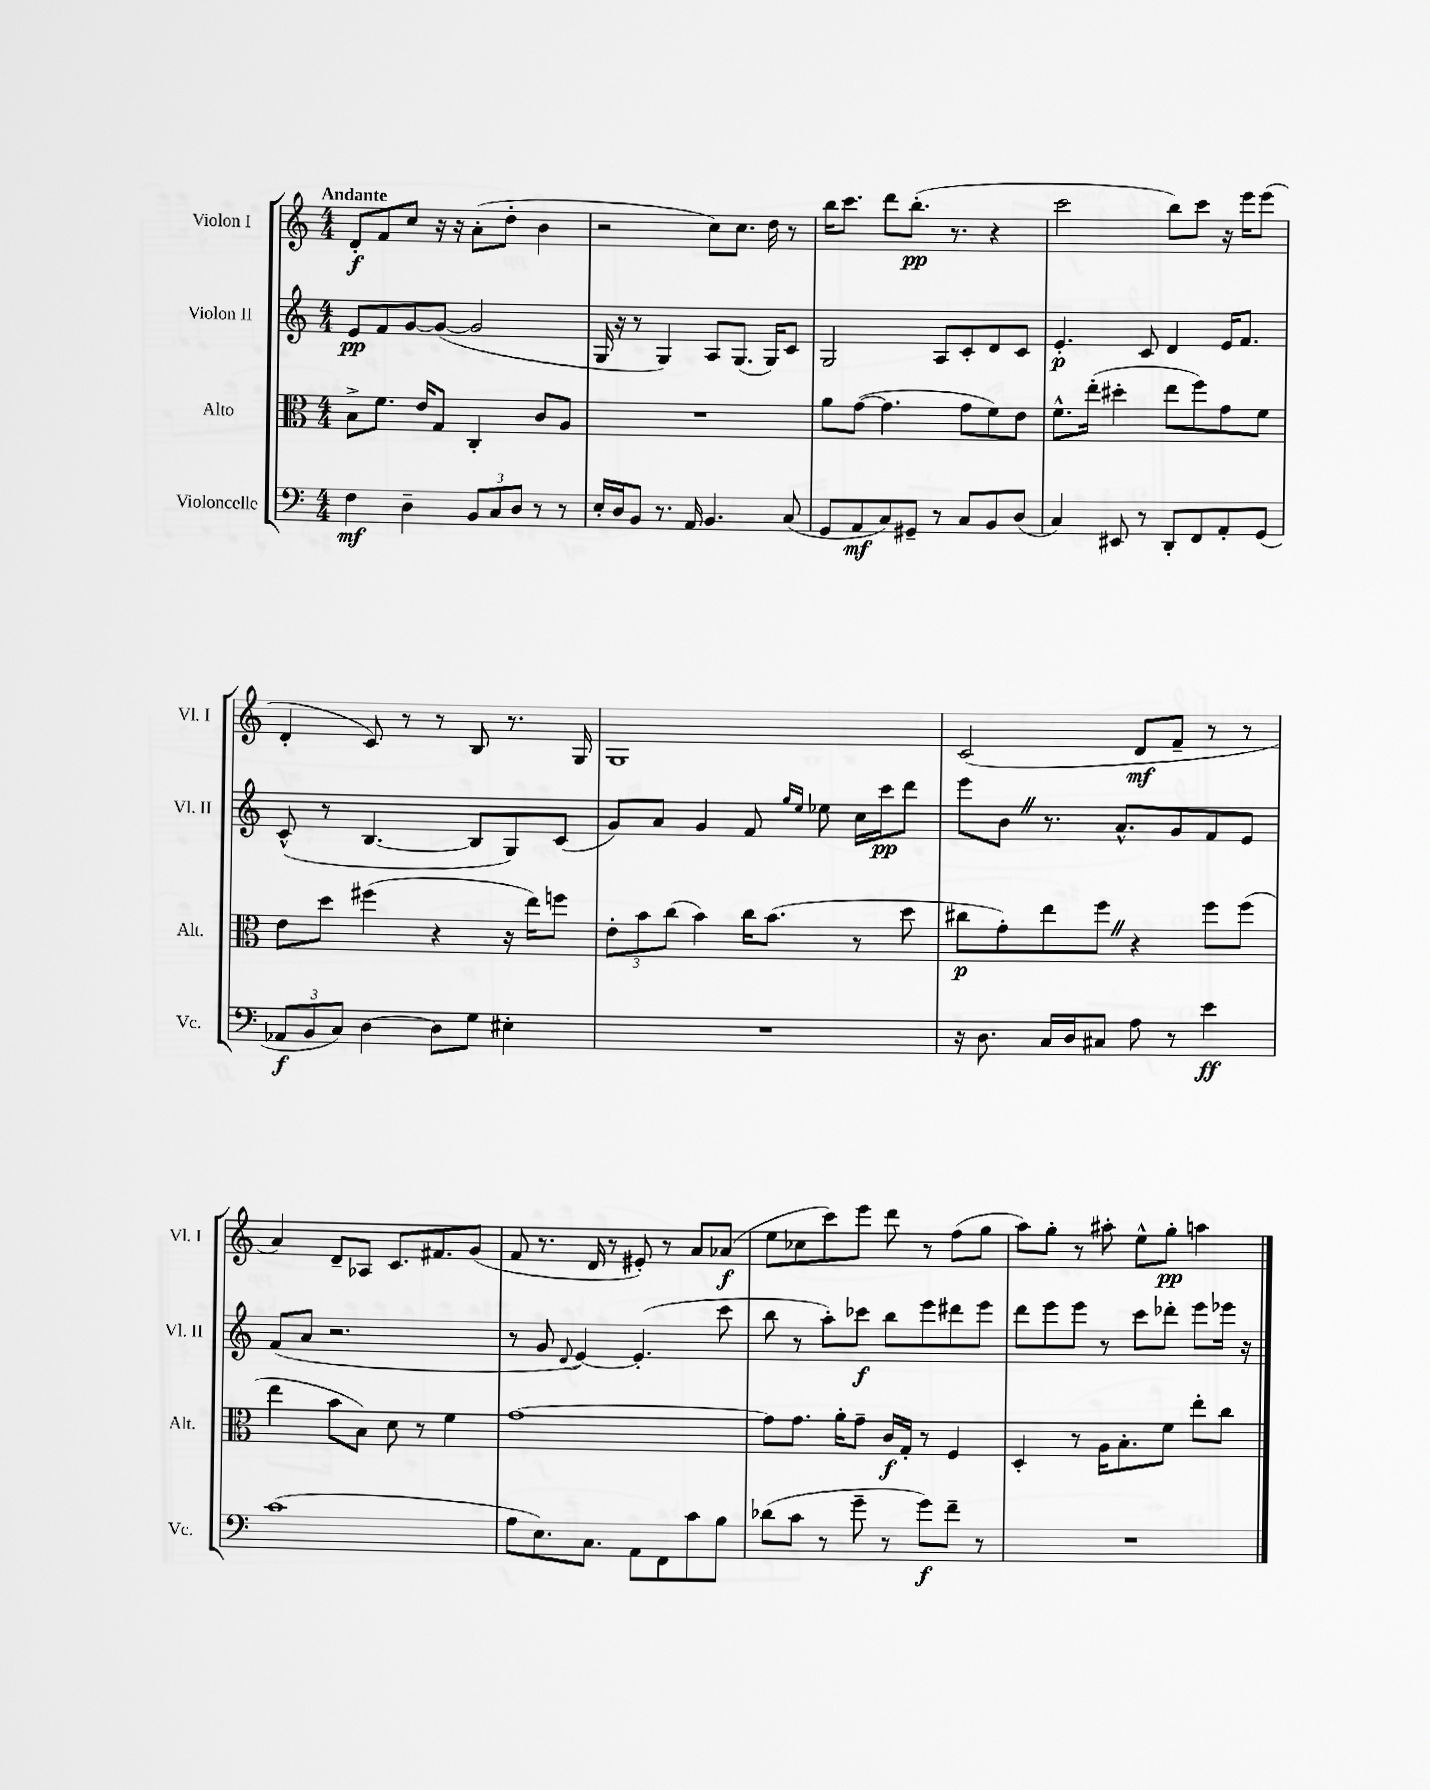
<<
\new StaffGroup <<
\new Staff = "s0" \with { instrumentName = "Violon I" shortInstrumentName = "Vl. I" } {
    \clef treble \key c \major \numericTimeSignature \time 4/4 \tempo "Andante"
    d'8-.\f f'8 c''8 r16 r16 a'8-.( d''8-. b'4 |
    r2 c''8) c''8. d''16 r8 |
    b''16 c'''8. d'''8 b''8.-.\pp( r8. r4 |
    c'''2 b''8) c'''8 r16 e'''16 e'''8( |
    d'4-. c'8) r8 r8 b8 r8. g16 |
    g1 |
    c'2( d'8\mf f'8-- r8 r8 |
    a'4) d'8-- aes8 c'8. fis'8. g'8( |
    f'8 r8. d'16 r8 eis'8-.) r8 a'8 aes'8\f( |
    e''8 ces''8 c'''8) e'''8 d'''8 r8 f''8( g''8 |
    a''8) g''8-. r8 ais''8-. e''8-^ g''8-.\pp a''4 \bar "|." |
}
\new Staff = "s1" \with { instrumentName = "Violon II" shortInstrumentName = "Vl. II" } {
    \clef treble \key c \major \numericTimeSignature \time 4/4
    e'8\pp f'8 g'8~ g'8~( g'2 |
    g16 r16 r8 g4) a8 g8.( g16) c'8 |
    g2 a8 c'8-. d'8 c'8 |
    e'4.-.\p c'8 d'4 e'16 f'8. |
    c'8-^( r8 b4.~ b8 g8) c'8( |
    g'8) a'8 g'4 f'8 \grace { g''16 e''16 } ees''8 c''16 c'''16\pp d'''8 |
    e'''8 b'8 \once \override BreathingSign.text = \markup { \musicglyph "scripts.caesura.straight" } \breathe r8. a'8.-^ g'8 f'8 e'8 |
    f'8( a'8 r2. |
    r8 g'8 \appoggiatura { d'8 } e'4~) e'4.-.( c'''8 |
    b''8 r8 a''8-.) ces'''8\f b''8 e'''8 dis'''8 e'''8 |
    d'''8 e'''8 e'''8 r8 c'''8 des'''8-. e'''8 ees'''16 r16 \bar "|." |
}
\new Staff = "s2" \with { instrumentName = "Alto" shortInstrumentName = "Alt." } {
    \clef alto \key c \major \numericTimeSignature \time 4/4
    b8-> f'8. e'16 g8 c4-. c'8 a8 |
    R1 |
    a'8 g'8~( g'4. g'8 f'8) e'8 |
    f'8.-^ e''16-.( dis''4-. e''8 f''8) g'8 f'8 |
    e'8 d''8 fis''4( r4 r16 e''16) f''8 |
    \tuplet 3/2 { e'8-. b'8 c''8( } b'4) c''16 b'8.( r8 d''8 |
    cis''8\p g'8-.) e''8 f''8 \once \override BreathingSign.text = \markup { \musicglyph "scripts.caesura.straight" } \breathe r4 f''8 f''8( |
    e''4 b'8 b8) d'8 r8 f'4 |
    g'1~ |
    g'8 g'8. a'16-. g'8-- c'16\f g16-. r8 f4 |
    d4-. r8 a16 b8.-. f'8 e''8-. c''8 \bar "|." |
}
\new Staff = "s3" \with { instrumentName = "Violoncelle" shortInstrumentName = "Vc." } {
    \clef bass \key c \major \numericTimeSignature \time 4/4
    f4\mf d4-- \tuplet 3/2 { b,8 c8 d8 } r8 r8 |
    e16-. d16 b,8 r8. a,16 b,4. c8( |
    g,8 a,8\mf c8) gis,8-- r8 c8 b,8 d8( |
    c4) eis,8 r8 d,8-. f,8 a,8-. g,8( |
    \tuplet 3/2 { aes,8\f b,8 c8) } d4~ d8 g8 eis4-. |
    R1 |
    r16 d8. c16 d16 cis8 a8 r8 e'4\ff |
    c'1( |
    a8 e8.) c8. a,8 f,8 c'8 b8 |
    des'8( c'8 r8 g'8-- r8 g'8\f) f'8-- r8 |
    R1 \bar "|." |
}
>>
>>
\layout { \context { \Score \remove "Bar_number_engraver" } }
